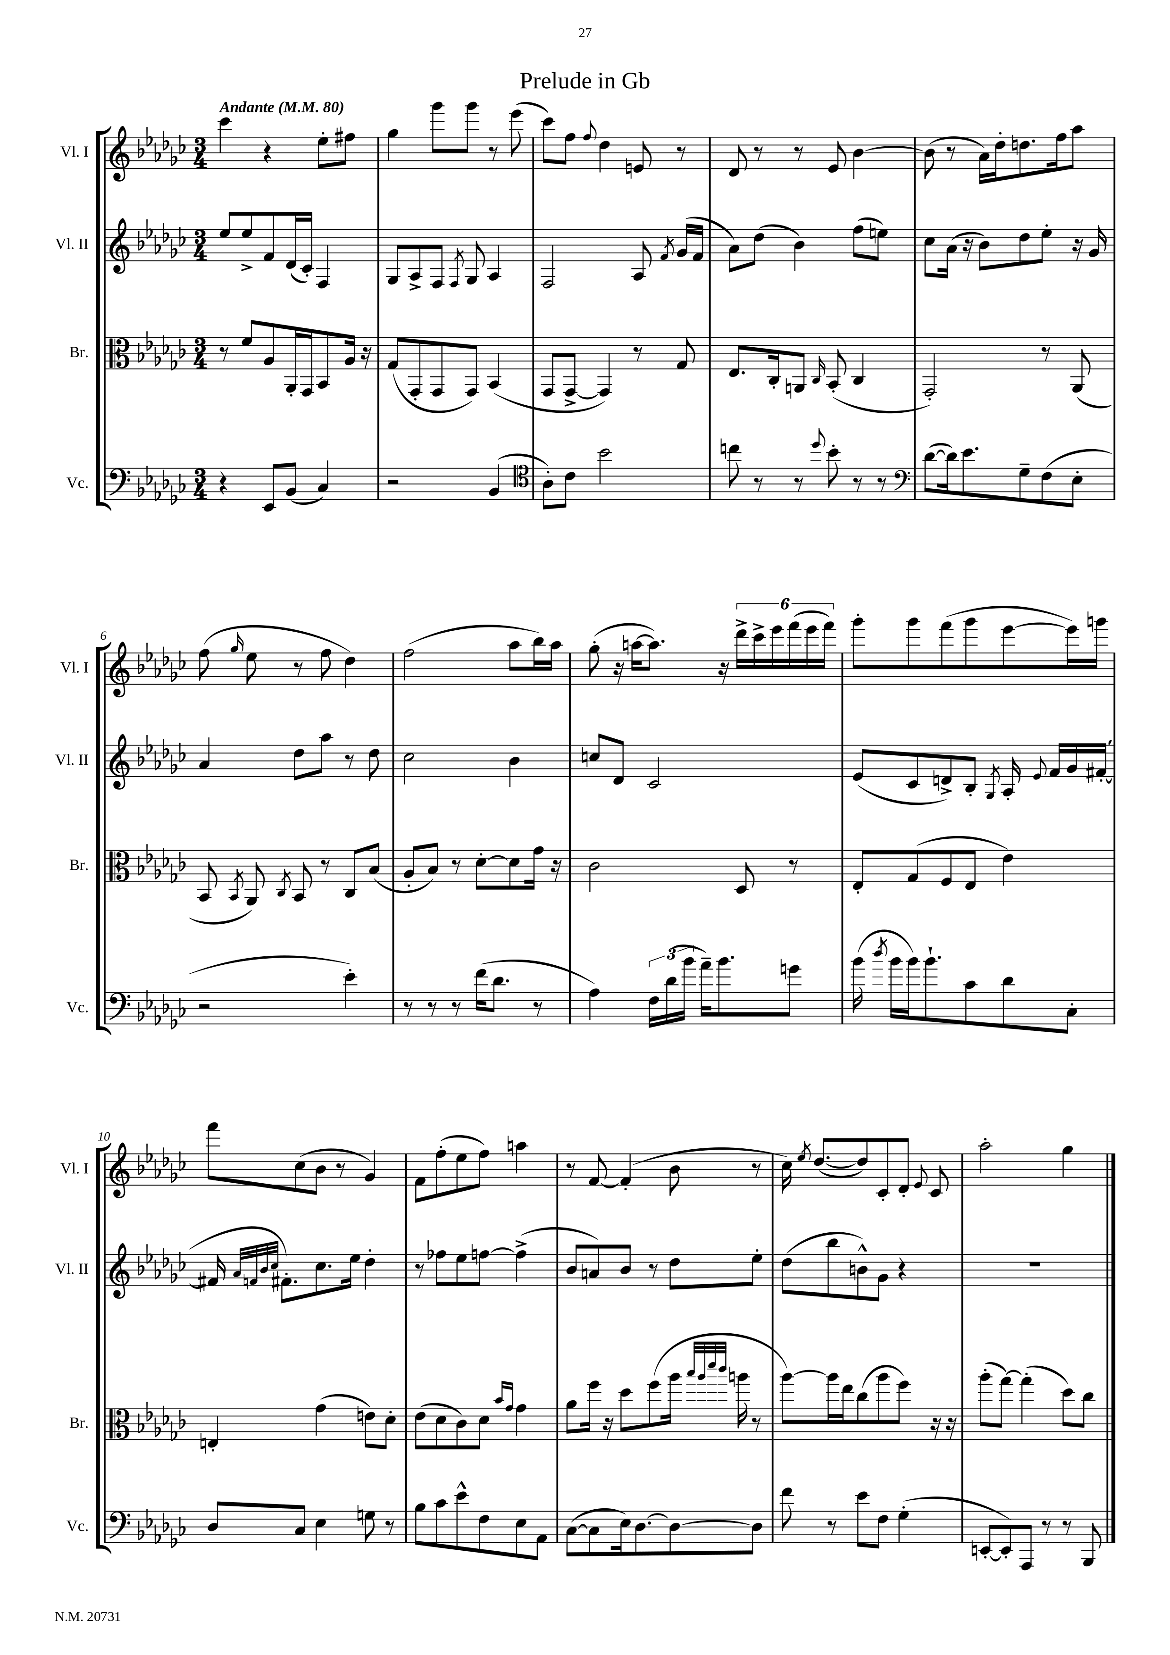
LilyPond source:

\header { title = "Prelude in Gb" }
<<
\new StaffGroup <<
\new Staff = "s0" \with { instrumentName = "Vl. I" shortInstrumentName = "Vl. I" } {
    \clef treble \key ges \major \numericTimeSignature \time 3/4 \tempo "Andante" 4 = 80
    \autoBeamOff ces'''4 r4 ees''8[-. fis''8] |
    ges''4 ges'''8[ ges'''8] r8 ees'''8( |
    ces'''8[) f''8] \appoggiatura { f''8 } des''4 e'8 r8 |
    des'8 r8 r8 ees'8 bes'4~ |
    bes'8( r8 aes'16[) des''16-. d''8. f''16 aes''8] |
    f''8( \grace { ges''16 } ees''8 r8 f''8 des''4) |
    f''2( aes''8[ bes''16) aes''16] |
    ges''8-.( r16 a''16[~ a''8.]) r16 \tuplet 6/4 { des'''16[-> ces'''16-> ees'''16 f'''16( ees'''16 f'''16]) } |
    ges'''8[-. ges'''8 f'''8( ges'''8 ees'''8~ ees'''16) g'''16] |
    f'''8[ ces''8( bes'8] r8 ges'4) |
    f'8[ f''8-.( ees''8 f''8]) a''4 |
    r8 f'8~ f'4-.( bes'8 r8 |
    ces''16) \acciaccatura { ees''8 } des''8.[~( des''8) ces'8-. des'8]-. \appoggiatura { ees'8 } ces'8 |
    aes''2-. ges''4 \bar "|." |
}
\new Staff = "s1" \with { instrumentName = "Vl. II" shortInstrumentName = "Vl. II" } {
    \clef treble \key ges \major \numericTimeSignature \time 3/4
    \autoBeamOff ees''8[ ees''8-> f'8 des'16( ces'16]-.) f4 |
    ges8[ aes8-> f8] \acciaccatura { f8 } ges8 aes4 |
    f2 aes8 \acciaccatura { f'8 } ges'16[( f'16] |
    aes'8[) des''8]( bes'4) f''8[( e''8]) |
    ces''8[ aes'16]( r16 bes'8[) des''8 ees''8]-. r16 ges'16 |
    aes'4 des''8[ aes''8] r8 des''8 |
    ces''2 bes'4 |
    c''8[ des'8] ces'2 |
    ees'8[( ces'8 d'8->) bes8]-. \acciaccatura { ges8 } aes16-. \appoggiatura { ees'8 } f'16[ ges'16 fis'16]~-.( |
    fis'16 \grace { aes'32[ f'32 bes'32 ces''32] } fis'8.[-.) ces''8. ees''16] des''4-. |
    r8 fes''8[ ees''8 f''8]~ f''4->( |
    bes'8[ a'8) bes'8] r8 des''8[ ees''8]-. |
    des''8[( bes''8 b'8-^) ges'8] r4 |
    R2. \bar "|." |
}
\new Staff = "s2" \with { instrumentName = "Br." shortInstrumentName = "Br." } {
    \clef alto \key ges \major \numericTimeSignature \time 3/4
    \autoBeamOff r8 f'8[ aes8 aes,16-. ges,16 bes,8 aes16] r16 |
    ges8[( ges,8-. ges,8 ges,8]) bes,4( |
    ges,8[ ges,8]~-> ges,4) r8 ges8 |
    ees8.[ ces16-. a,8] \grace { ces16 } bes,8-.( ces4 |
    ges,2-.) r8 aes,8( |
    bes,8 \acciaccatura { bes,8 } aes,8) \acciaccatura { ces8 } bes,8 r8 ces8[ bes8]( |
    aes8[-. bes8]) r8 des'8[~-. des'8 ges'16] r16 |
    ces'2 des8 r8 |
    ees8[-. ges8( f8 ees8] ees'4) |
    e4-. ges'4( e'8[) des'8]-. |
    ees'8[( des'8 ces'8) des'8] \grace { bes'16[ ges'16] } ges'4 |
    aes'8[ f''16] r16 des''8[ f''8( aes''16] \grace { bes''32[ aes''32 des'''32 ces'''32] } a''16 r8 |
    aes''8[~) aes''16 ees''16 ces''8( aes''8 f''8]) r16 r16 |
    aes''8[-.( ges''8]~) ges''4-.( des''8[) ces''8] \bar "|." |
}
\new Staff = "s3" \with { instrumentName = "Vc." shortInstrumentName = "Vc." } {
    \clef bass \key ges \major \numericTimeSignature \time 3/4
    \autoBeamOff r4 ees,8[ bes,8]( ces4) |
    r2 bes,4( |
    \clef tenor aes8[-.) ces'8] bes'2 |
    c''8 r8 r8 \appoggiatura { des''8 } bes'8-. r8 r8 |
    \clef bass des'8[~( des'16) ees'8. ges8-- f8( ees8]-. |
    r2 ees'4-.) |
    r8 r8 r8 f'16[( des'8.] r8 |
    aes4) \tuplet 3/2 { f16[ des'16( bes'16] } aes'16[--) bes'8. g'8] |
    bes'16( \acciaccatura { des''8 } bes'16[ bes'16) bes'8.-! ces'8 des'8 ces8]-. |
    des8[ ces8] ees4 g8 r8 |
    bes8[ ces'8 ees'8-^ f8 ees8 aes,8] |
    ces8[~( ces8 ees16) des8.~ des8~ des8] |
    f'8 r8 ees'8[ f8] ges4-.( |
    e,8[~-. e,8-.) aes,,8] r8 r8 bes,,8 \bar "|." |
}
>>
>>
